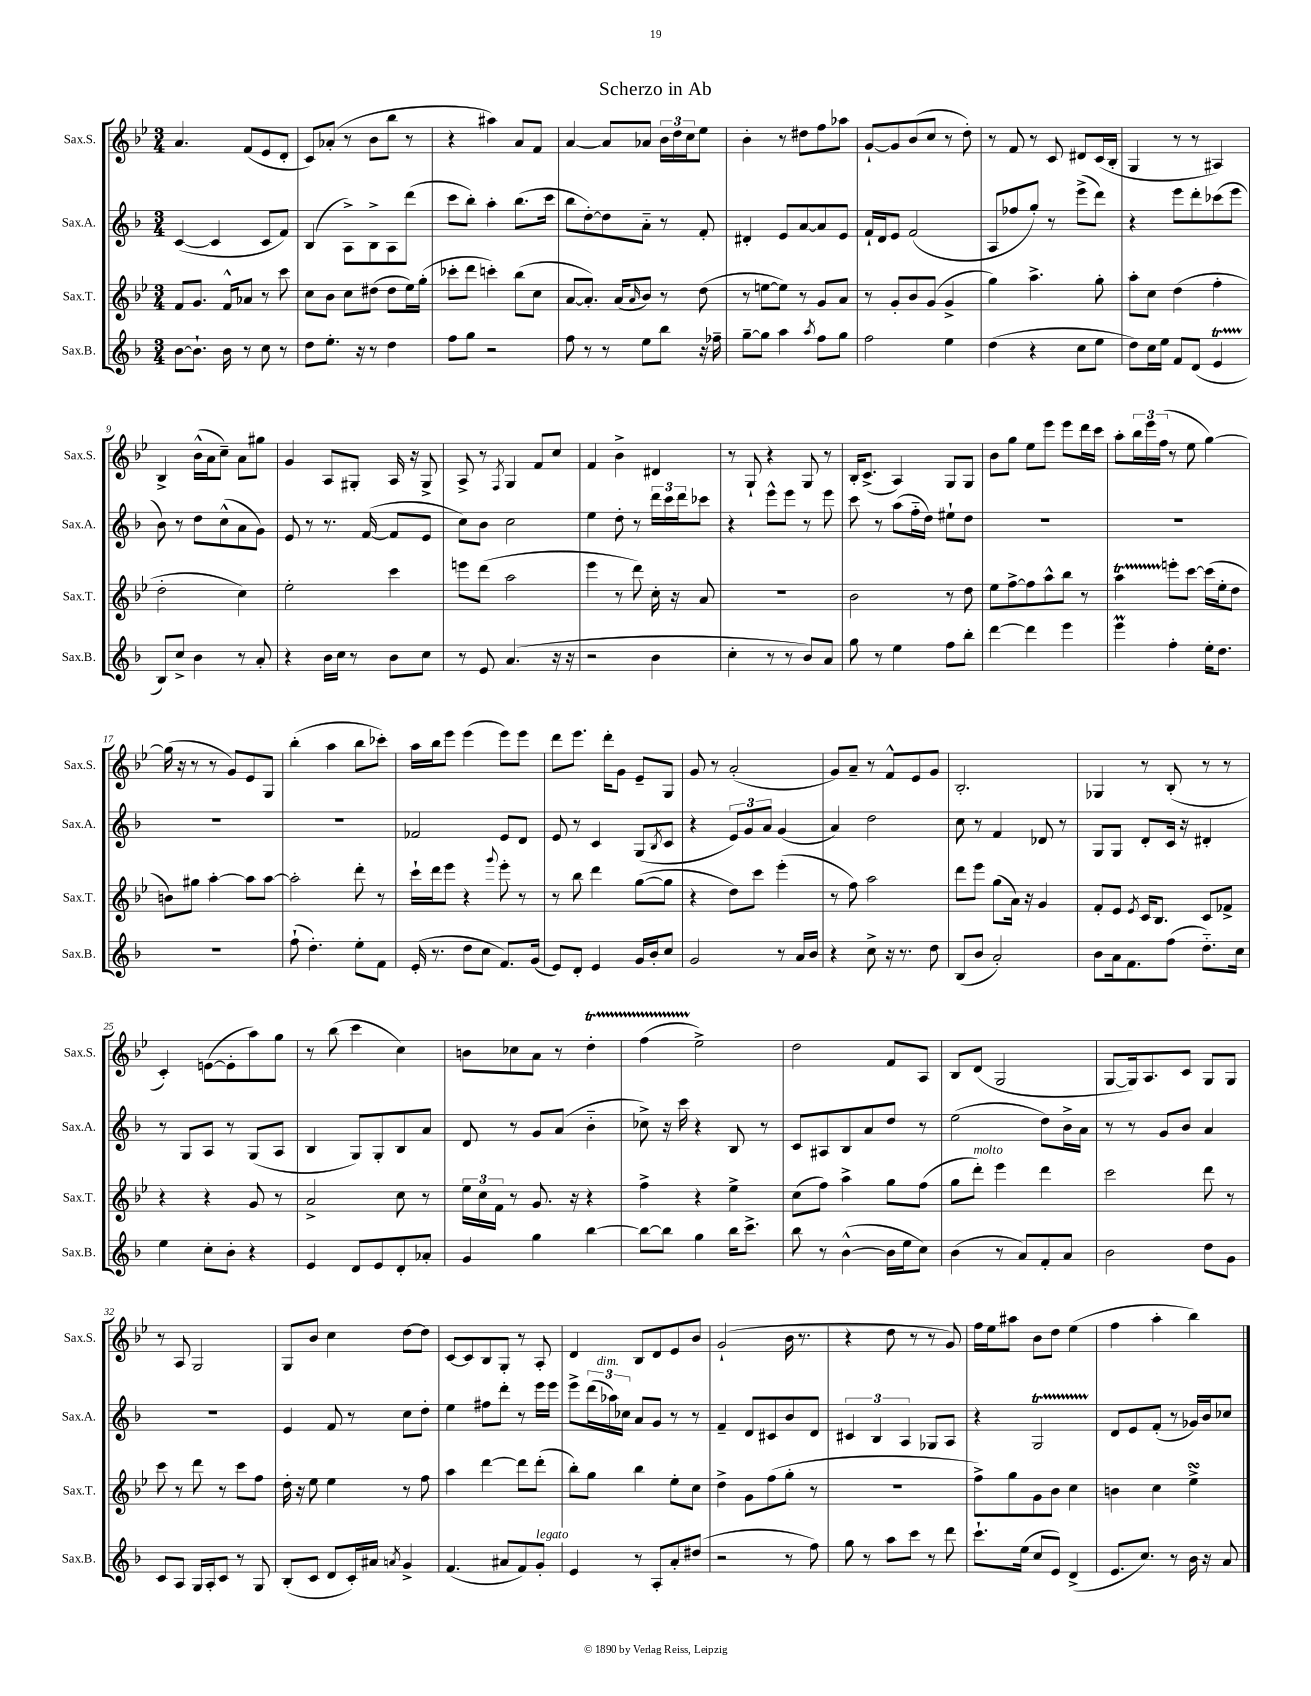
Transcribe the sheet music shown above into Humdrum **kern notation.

**kern	**kern	**kern	**kern
*staff4	*staff3	*staff2	*staff1
*clefG2	*clefG2	*clefG2	*clefG2
*k[b-]	*k[b-e-]	*k[b-]	*k[b-e-]
*M3/4	*M3/4	*M3/4	*M3/4
[8b-	8f	([4c	4.a
8.b-`]	8.g	.	.
.	.	4c]	.
16b-	16f^^	.	.
8r	8a-	.	(8f
8cc	8r	8c	8e-
8r	8ccc	8f)	8d'
=	=	=	=
8dd	8cc	(4B-	8c)
8.ee'	8b-	.	(8a-'
.	8cc	8A^)	8r
16r	.	.	.
8r	(8dd#	8B-^	8b-
4dd	8dd#	8A	8bb-
.	16ee-)	(8ddd	8r
.	(16gg'	.	.
=	=	=	=
8ff	8ccc-'	8ccc	4r
8gg	8ddd	8bb-')	.
2r	4ccc')	4aa'	4aa#)
.	(8bb-	(8.bb-	8a
.	8cc	.	8f
.	.	16ccc	.
=	=	=	=
8ff	[8a	8bb-	[4a
8r	8.a'])	[8dd')	.
8r	.	8dd]	8a]
.	(16a	.	.
.	16qqa	.	.
8ee	8b-)	8a'~	8a-
8bb-	8r	8r	24b-
.	.	.	24dd
.	.	.	24cc
16r	(8dd	8f'	8ee-
16ff-~	.	.	.
=	=	=	=
[8gg~	8r	4d#'	4b-'
8gg]	[8ee	.	.
4aa	8ee])	8e	8r
.	8r	[8a	8dd#
8qaa	.	.	.
8ff	8g	8a]	8ff
8gg	8a	8e	8aa-
=	=	=	=
2ff	8r	16f`	[8g`
.	.	16d	.
.	8g'	8e	8g]
.	8b-	(2f	(8b-
.	(8g	.	8cc
4ee	4g^	.	8r
.	.	.	8dd')
=	=	=	=
(4dd	4gg)	8A	8r
.	.	8ff-	8f
4r	4.aa^	8gg')	8r
.	.	8r	8c
8cc	.	(8eee^	8d#
8ee	8gg'	8ddd)	(16c
.	.	.	16B-'
=	=	=	=
8dd)	8aa'	4r	4G
16cc	8cc	.	.
16ee	.	.	.
8f	(4dd	8eee	8r
(8d	.	8ddd'	8r
4e	4ff'	(8ccc-	4A#)
.	.	8eee	.
=	=	=	=
8B-)	2dd'	8b-)	4B-^
8cc^	.	8r	.
4b-	.	8dd	(16b-^^
.	.	.	16a
.	.	(8cc^^	8cc~)
8r	4cc)	8a	8a
8a'	.	8g)	8gg#
=	=	=	=
4r	2ee-'	8e	4g
.	.	8r	.
16b-	.	8.r	8A
16cc	.	.	.
8r	.	.	8G#'
.	.	([16f	.
8b-	4ccc	8f]	16A
.	.	.	16r
8cc	.	8e	8G#^
=	=	=	=
8r	8eee	8cc)	8A^
8e	(8ddd	8b-	8r
.	.	.	8qF
(4.a	2aa	2cc	4G
.	.	.	8f
16r	.	.	8cc
16r	.	.	.
=	=	=	=
2r	4eee-	4ee	4f
.	8r	8dd'	4b-^
.	8ddd)	8r	.
4b-	16cc'	24ddd	4d#
.	.	24ccc	.
.	16r	.	.
.	.	24ddd	.
.	8a	8ccc-	.
=	=	=	=
4cc'	2.r	4r	8r
.	.	.	8G`
8r	.	8eee^^	4r
8r	.	8eee	.
8b-)	.	8r	8G
8a	.	8eee	8r
=	=	=	=
8gg	2b-	8ccc	16B-'
.	.	.	(8.c^
8r	.	8r	.
4ee	.	(8aa	4A)
.	.	16ff'~	.
.	.	16dd)	.
8ff	8r	8ee#`	8G
8bb-'	8dd	8dd	8G
=	=	=	=
[4ddd	8ee-	2.r	8b-
.	[8ff^	.	8gg
4ddd]	8ff]	.	8ee-
.	8aa^^	.	8eee-
4eee	8bb-	.	8eee-
.	8r	.	16ddd
.	.	.	16ccc
=	=	=	=
4eee	4aa	2.r	8aa'
.	.	.	24bb-
.	.	.	24eee-
.	.	.	(24ff
4ff'	8eee'	.	8r
.	[8ccc	.	8ee-
16ee'	(16ccc]	.	[4gg)
8.dd	16ee-'	.	.
.	8dd	.	.
=	=	=	=
2.r	8b)	2.r	(16gg]
.	.	.	16r
.	8gg#	.	8r
.	[4aa'	.	8r
.	.	.	8g)
.	8aa]	.	8e-
.	[8aa	.	8G
=	=	=	=
(8ff`	2aa']	2.r	(4bb-'
4.dd')	.	.	.
.	.	.	4aa
8ee'	8ddd'	.	8bb-
8f	8r	.	8ccc-')
=	=	=	=
(16e'	16ccc`	2f-	16aa
8.r	16ddd	.	16bb-
.	8eee-	.	8eee-
8dd	4r	.	(4eee-
8cc	.	.	.
.	8qqggg	.	.
8.f)	8eee-'	8e	8eee-)
.	8r	8d	8eee-
(16g	.	.	.
=	=	=	=
8e)	8r	8e	8ddd
8d'	8bb-	8r	8.eee-
4e	4ddd	4c	.
.	.	.	16ddd'
.	.	.	8g
16g	([8gg	(8G	8e-~
16b-'	.	.	.
.	.	8qB-	.
8cc	8gg]	8c	8G
=	=	=	=
2g	4r	4r	8g
.	.	.	8r
.	8dd)	12e)	(2a'
.	.	12g	.
.	8ccc	.	.
.	.	12a	.
8r	(4eee-'	(4g	.
16a	.	.	.
16b-	.	.	.
=	=	=	=
4r	8r	4a)	8g)
.	8ff)	.	8a~
8cc^	2aa	2dd	8r
16r	.	.	8f^^
8.r	.	.	.
.	.	.	8e-
8dd	.	.	8g
=	=	=	=
(8B-	8ddd	8cc	2.B-'
8b-	8eee-	8r	.
2a')	(8gg	4f	.
.	16a)	.	.
.	16r	.	.
.	4g	8d-	.
.	.	8r	.
=	=	=	=
8b-	8f'	8G	4G-
16a	8e-	8G	.
8.f	.	.	.
.	8qe-	.	.
.	16c	8d'	8r
.	8.B-	.	.
(8ff	.	16c	(8B-'
.	.	16r	.
8.dd'~)	8c	4d#'	8r
.	8f-^	.	8r
16cc	.	.	.
=	=	=	=
4ee	4r	8r	4c')
.	.	8G	.
8cc'	4r	8A	([8e
8b-'	.	8r	8e']
4r	8g	(8G	8aa)
.	8r	8A	8gg
=	=	=	=
4e	2a^	4B-	8r
.	.	.	(8bb-
8d	.	8G)	4ccc
8e	.	8G'	.
8d'	8cc	8B-	4cc)
8a-'	8r	8a	.
=	=	=	=
4g	24ee-	8d	8b
.	24cc	.	.
.	24f	.	.
.	8r	8r	8cc-
4gg	8.g	8g	8a
.	.	(8a	8r
.	16r	.	.
[4bb-	4r	4b-'~	4dd'
=	=	=	=
8bb-_	4ff^	8cc-^)	(4ff
8bb-]	.	16r	.
.	.	16ccc	.
4gg	4r	4r	2ee-^)
16bb-	4ee-^	8B-	.
8.ccc^	.	.	.
.	.	8r	.
=	=	=	=
8bb-	(8cc	8c	2dd
8r	8ff)	8A#	.
([4b-^^	4aa^	8B-	.
.	.	8a	.
16b-]	8gg	8dd	8f
16ee	.	.	.
8cc)	(8ff	8r	8A
=	=	=	=
(4b-	8gg	(2ee	8B-
.	8ddd')	.	(8d
8r	4eee-	.	2G
8a)	.	.	.
8f'	4ddd	8dd)	.
8a	.	16b-^	.
.	.	16a	.
=	=	=	=
2b-	2ccc	8r	[8G
.	.	8r	16G])
.	.	.	8.A
.	.	8g	.
.	.	8b-	8c
8dd	8ddd	4a	8G
8g	8r	.	8G
=	=	=	=
8c	8ccc	2.r	8r
8A	8r	.	8A
16G	8ddd	.	2G
16A'	.	.	.
8c	8r	.	.
8r	8ccc	.	.
8G	8ff	.	.
=	=	=	=
(8B-'	16dd'	4e	8G
.	16r	.	.
8c	8ee-	.	8b-
8d	4ee-	8f	4cc
16c')	.	8r	.
16a#	.	.	.
8qa	.	.	.
4g^	8r	8cc	[8dd
.	8ff	8dd'	8dd]
=	=	=	=
(4.f	4aa	4ee	[8c
.	.	.	8c]
.	[4ddd	8ff#	8B-
8a#	.	8ddd'	8G'
8f)	8ddd]	8r	8r
8g'	(8ddd'	16eee	8A'
.	.	16eee	.
=	=	=	=
4e	8bb-')	8eee^	4d
.	8gg	(24ddd	.
.	.	24aa-)	.
.	.	24cc-	.
8r	4bb-	8a	8B-
8A'	.	8g	8d
8a'	8ee-'	8r	8e-
(8dd#	8cc	8r	8b-
=	=	=	=
2r	4dd^	4f~	(2g`
.	8g	8d	.
.	(8ff	8c#	.
8r	8gg'	8b-	16b-
.	.	.	8.r
8ff)	8r	8d	.
=	=	=	=
8gg	2.r	6c#	4r
8r	.	.	.
.	.	6B-	.
8aa	.	.	8dd
.	.	6A	.
8ccc	.	.	8r
8r	.	8G-	8r
8ddd	.	8A	8g)
=	=	=	=
8.ccc`	8ff^)	4r	16ff
.	.	.	16ee-
.	8gg	.	8aa#
(16ee	.	.	.
8cc	8g	2G	8b-
8e)	8b-	.	8dd
(4d^	4cc	.	(4ee-
=	=	=	=
8.e	4b	8d	4ff
.	.	8e	.
8.cc)	.	.	.
.	4cc	(8f'	4aa'
8r	.	8r	.
16b-	4ee-^	16g-)	4bb-)
16r	.	16b-	.
8a	.	8cc-	.
==	==	==	==
*-	*-	*-	*-
